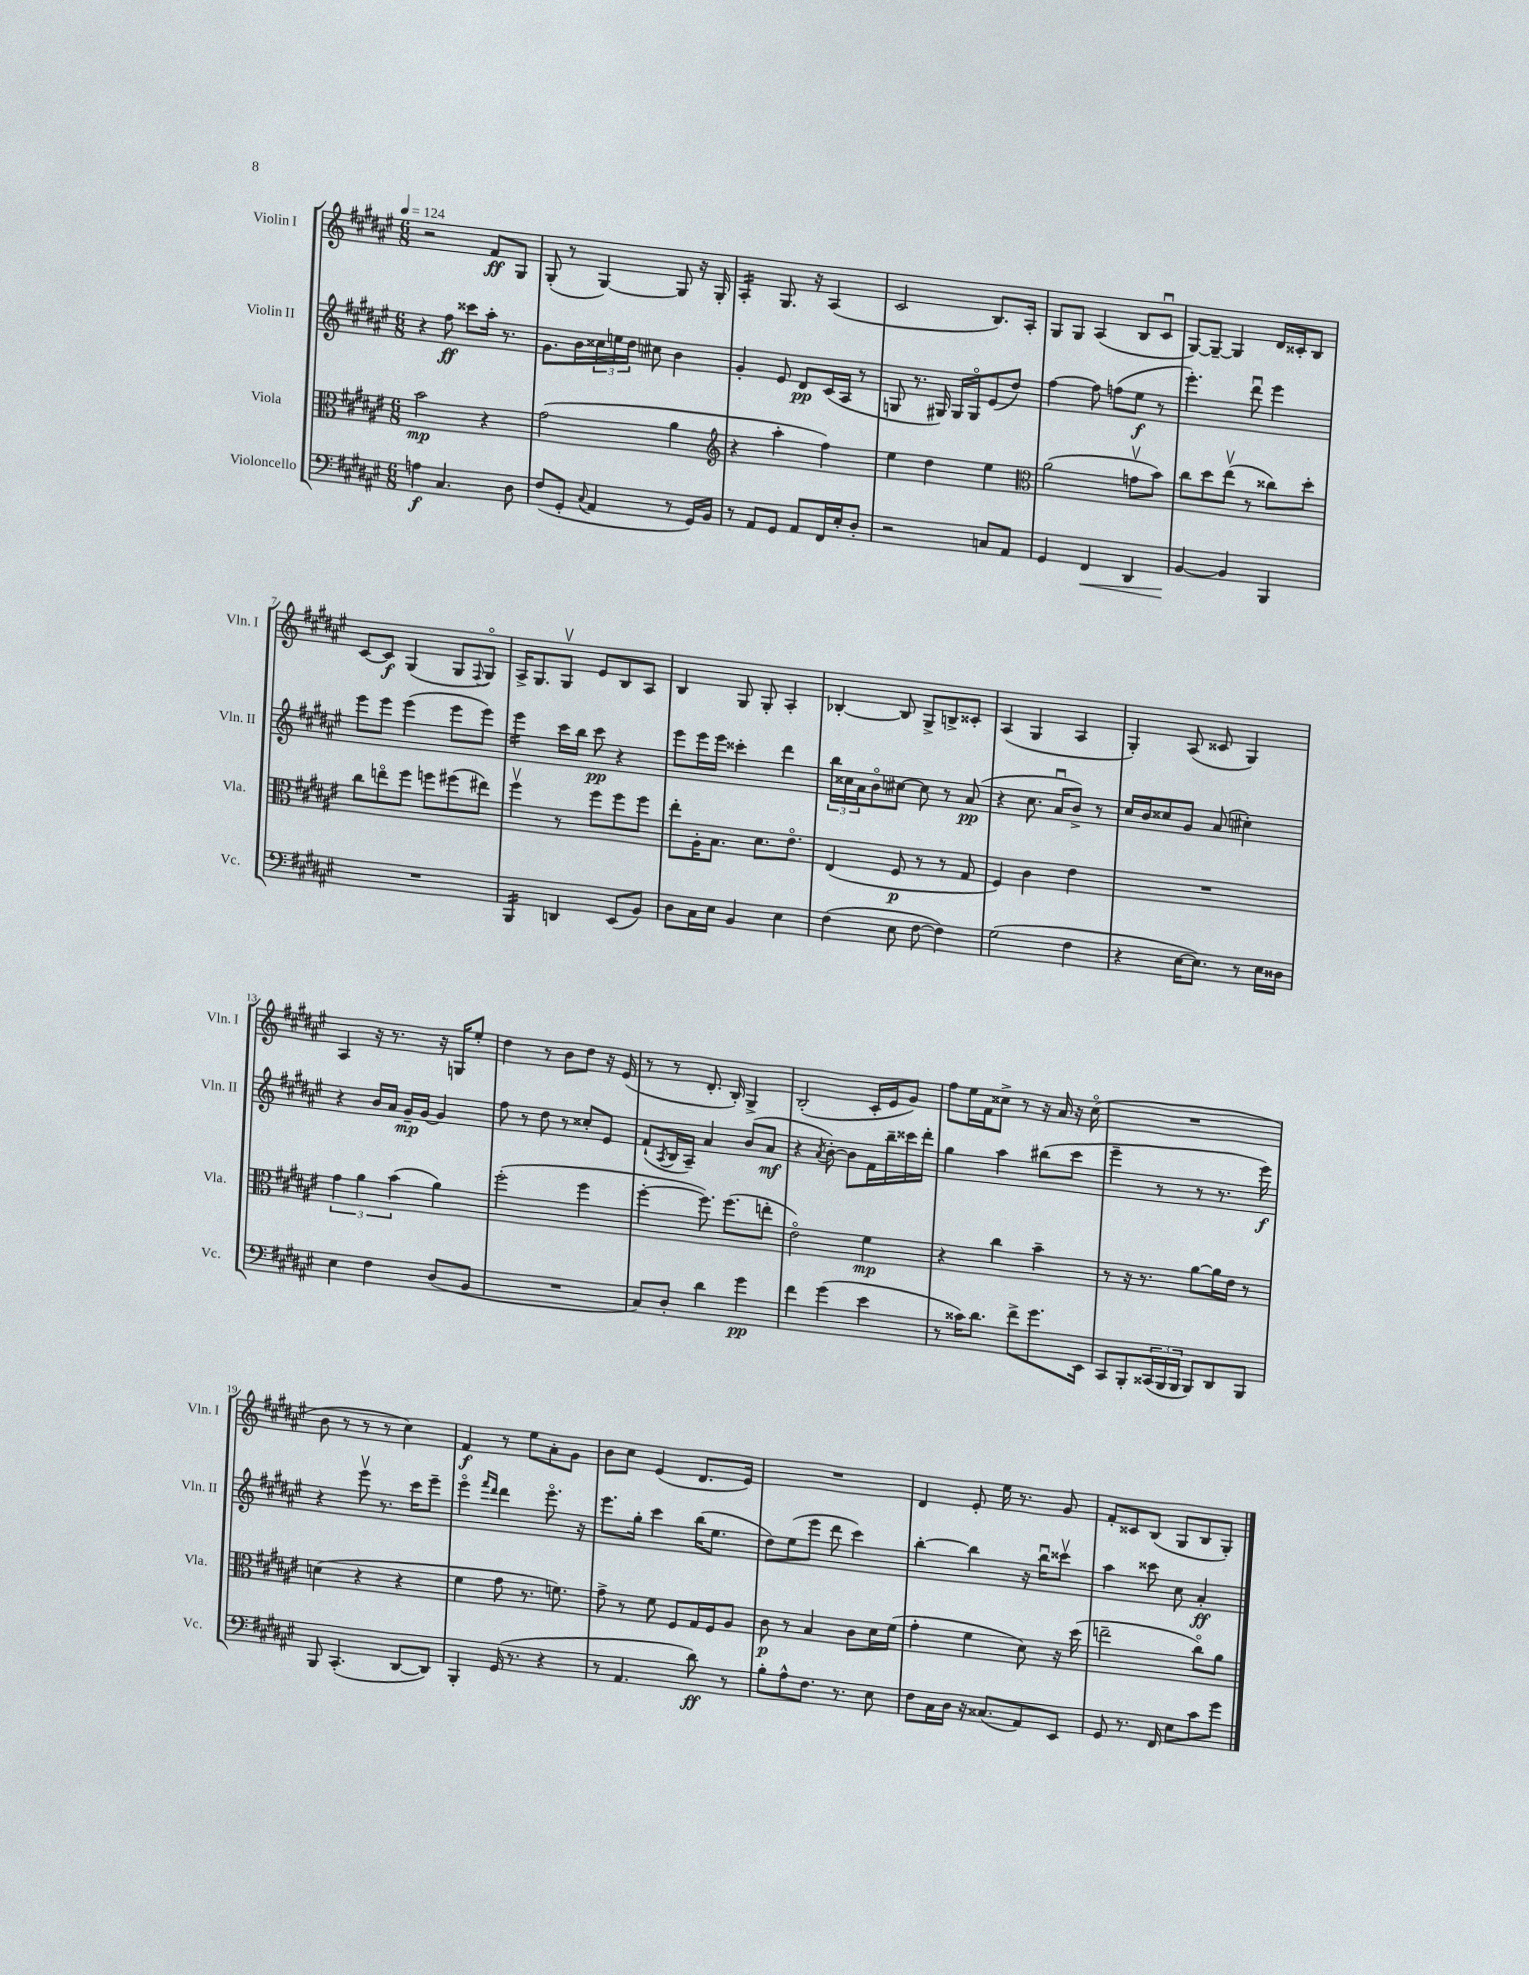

**kern	**kern	**kern	**kern
*staff4	*staff3	*staff2	*staff1
*clefF4	*clefC3	*clefG2	*clefG2
*k[f#c#g#d#a#e#]	*k[f#c#g#d#a#e#]	*k[f#c#g#d#a#e#]	*k[f#c#g#d#a#e#]
*M6/8	*M6/8	*M6/8	*M6/8
*MM124	*MM124	*MM124	*MM124
4A	2b	4r	2r
4.C#	.	8ff#	.
.	.	8ccc##	.
.	4r	16aa#'	8f#
.	.	8.r	.
8D#	.	.	8G#
=	=	=	=
(8F#	(2g#	8.g#	(8G#'
8GG#'	.	.	8r
.	.	16b	.
8qqC#	.	.	.
4AA#	.	24cc##	[4G#)
.	.	24ee	.
.	.	24dd#	.
.	.	8cc#	.
8r	4a#	4b	8G#]
16GG#)	.	.	16r
16BB	.	.	16G#'
=	=	=	=
*	*clefG2	*	*
8r	4r	4g#'	4A#'
8AA#	.	.	.
8GG#	4aa#'	8e#	8.G#
8AA#	.	8d#	.
.	.	.	16r
16FF#	4ff#)	(16c#	(4A#
16E#'	.	16A#	.
8D#'	.	8r	.
=	=	=	=
2r	4ee#	8G	2c#
.	.	8.r	.
.	4dd#	.	.
.	.	16G#)	.
.	.	16G#	.
.	.	16G#o	.
8C	4ee#	(8e#	8.B)
8AA#	.	8dd#)	.
.	.	.	16A#'
=	=	=	=
*	*clefC3	*	*
4GG#	(2a#	[4ff#	8G#
.	.	.	8G#
4FF#	.	8ff#]	(4A#
.	.	(8ff	.
4DD#	8gv	8ee#	8B
.	8b)	8r	8c#u
=	=	=	=
[4BB	8cc#	4.eee#')	[8G#)
.	8dd#	.	8G#~_
4BB]	(8ee#v	.	4G#]
.	8r	8ddd#u	.
4BBB	8cc##)	4eee#	16d#
.	.	.	16c##'
.	8dd#'	.	8B
=	=	=	=
2.r	8cc#	8eee#	[8c#
.	8eeo	8eee#	8c#]
.	8ff#	(4eee#	(4G#
.	8ff	.	.
.	(8ff#	8eee#	8G#
.	.	.	8qqF#
.	8ee#)	8eee#)	8G#o)
=	=	=	=
4BBB	4ff#v	4eee#	16A#^
.	.	.	8.G#
4DD	8r	16ccc#	8G#v
.	.	16bb	.
.	8ff#	8ccc#	8e#
(8EE#	8ff#	4r	8B
8BB)	8ff#	.	8A#
=	=	=	=
8D#	8ee#'	8eee#	4B
16C#	16A#'	16eee#	.
16E#	8.B	16eee#	.
4BB	.	4ccc##'	8G#
.	8.d#	.	8G#'
4E#	.	4ddd#	4A#'
.	8.e#o	.	.
=	=	=	=
(4F#	(4E#	24bb	[4B-'
.	.	24cc##	.
.	.	24a#	.
.	.	8bo	.
8E#	8F#	[8cc#	8B-]
[8F#	8r	8cc#]	8G#^
4F#])	8r	8r	8B^
.	8G#	(8a#	8c##'
=	=	=	=
(2G#	4F#)	4r	(4A#
.	4c#	8.cc#	4G#
.	.	16a#u	.
4F#	4e#	8b^)	4A#
.	.	8r	.
=	=	=	=
4r	2.r	16cc#	4G#')
.	.	16b	.
.	.	8cc##	.
[16E#	.	8g#	(8A#
8.E#])	.	.	.
.	.	(8a#	8c##
8r	.	4cc#')	4G#)
16E#	.	.	.
16D##	.	.	.
=	=	=	=
4E#	6g#	4r	4A#
.	6a#	.	.
4F#	.	16b	16r
.	.	16a#	8.r
.	(6b	.	.
.	.	16g#~	.
.	.	[16g#	.
(8D#	4a#)	4g#]	16r
.	.	.	16G
8BB	.	.	8ee#'
=	=	=	=
2.r	(2ff#'	8ff#	4dd#
.	.	8r	.
.	.	8dd#	8r
.	.	8r	8b
.	4ff#	8cc##'	8dd#
.	.	8e#	16r
.	.	.	(16e#
=	=	=	=
8C#)	[4ff#'	(8f#`	8r
.	.	8qA#	.
8D#'	.	16B	8r
.	.	16A#~)	.
4d#	8.ff#])	4a#	8.d#'
.	(8.ff#	.	16B')
4g#	.	(8b	4G#^
.	8ee'	8a#	.
=	=	=	=
4f#	2e#o)	4r	(2B'
.	.	8qa#	.
(4g#	.	[8b')	.
.	.	8b]	.
4e#	4f#	16f#	16c#'
.	.	16bb~	16e#
.	.	16ccc##	8g#)
.	.	16ddd#'	.
=	=	=	=
8r	4r	4gg#	8ff#
16c##)	.	.	16ee#
8.d#	.	.	16f#
.	4cc#	4aa#	8cc##^
8f#^	.	.	8r
8.g#	4b~	(8bb#	16r
.	.	.	16a#
.	.	8ccc#	16r
16EE#	.	.	(16cc##o
=	=	=	=
8CC#	8r	4eee#~	2.r
8BBB'	16r	.	.
.	8.r	.	.
(24CC##	.	8r	.
24BBB	.	.	.
24BBB	.	.	.
8BBB)	[8a#	8r	.
8DD#	16a#]	8.r	.
.	16e#	.	.
8BBB	8r	.	.
.	.	16eee#)	.
=	=	=	=
8BBB	(4d	4r	8b
(4.CC#'	.	.	8r
.	4r	8eee#v	8r
.	.	8.r	8r
[8DD#	4r	.	4cc#)
.	.	16ccc#	.
8DD#])	.	8eee#~	.
=	=	=	=
4BBB'	4f#	4eee#o	4f#
.	.	16qqfff#	.
.	.	16qqddd#	.
(16GG#	8g#	4ddd#	8r
8.r	.	.	.
.	8.r	.	8ee#
4r	.	8.eee#o	8a#'
.	8.f)	.	.
.	.	.	8g#
.	.	16r	.
=	=	=	=
8r	8g#^	8.eee#	8b
4.AA#	8r	.	8cc#
.	.	16gg#'	.
.	8f#	4ccc#	(4e#
.	8F#	.	.
8d#)	16G#	(16bb	8.d#
.	16F#	8.ee#	.
8r	8A#	.	.
.	.	.	16e#)
=	=	=	=
8B'	8c#	8dd#)	2.r
8A#^^	8r	(8ee#	.
8.F#	4B	8eee#	.
.	.	8ddd#	.
8.r	.	.	.
.	8c#	4ccc#)	.
8E#	16d#	.	.
.	(16f#	.	.
=	=	=	=
8F#	4g#'	[4bb'	4d#
16C#	.	.	.
16D#	.	.	.
16r	4f#	4bb]	8e#'
(8.C##	.	.	.
.	.	.	16ee#
.	.	.	8.r
8AA#)	8d#)	16r	.
.	.	16bbu	.
8EE#	16r	8ccc##v	8g#
.	(16dd#	.	.
=	=	=	=
8GG#	2ee~	4aa#	8f#'
8.r	.	.	8c##
.	.	8ccc##	(8B
16FF#	.	.	.
8E#	.	8cc#	8G#
8c#	8cc#o)	4a#'	8B
8g#	8a#	.	8G#')
==	==	==	==
*-	*-	*-	*-
